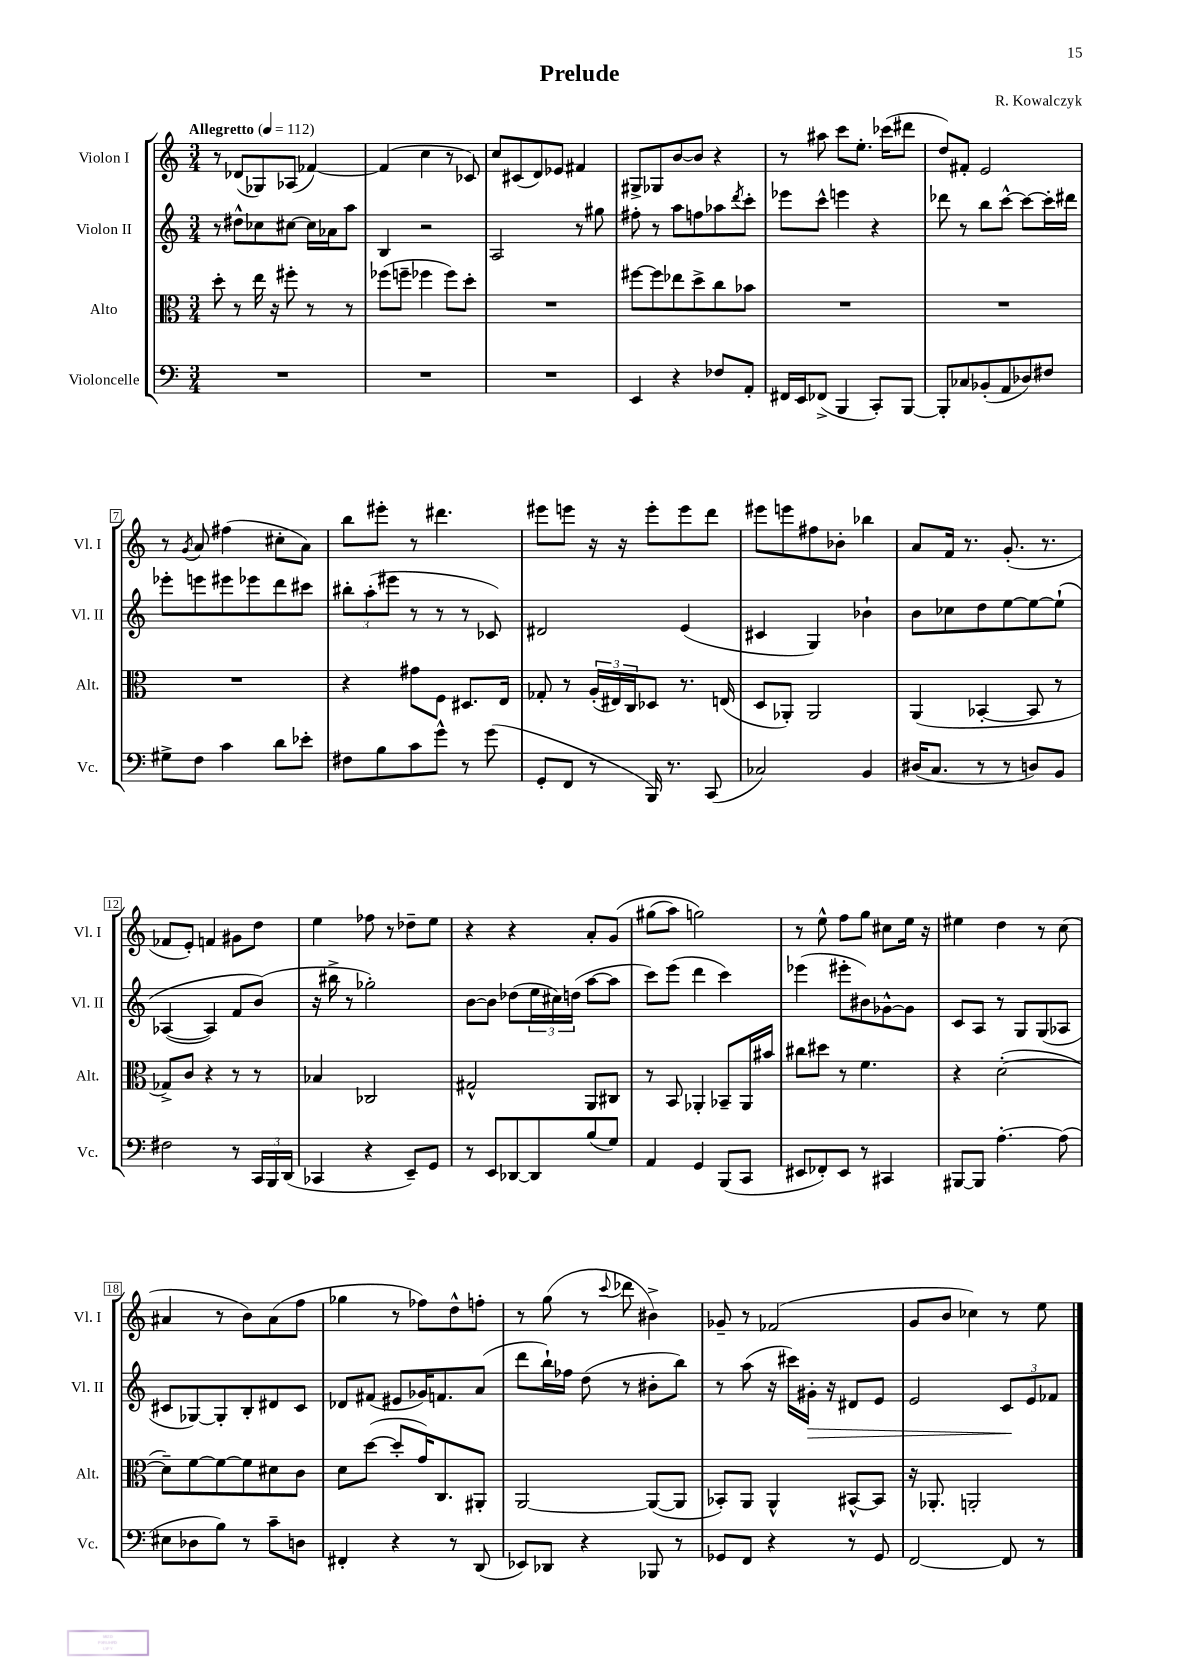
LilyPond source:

\header { title = "Prelude" composer = "R. Kowalczyk" }
<<
\new StaffGroup <<
\new Staff = "s0" \with { instrumentName = "Violon I" shortInstrumentName = "Vl. I" } {
    \clef treble \key c \major \numericTimeSignature \time 3/4 \tempo "Allegretto" 4 = 112
    r8 des'8( ges8) aes8( fes'4~) |
    fes'4( c''4 r8 ces'8) |
    c''8 cis'8( d'8) ees'8 fis'4 |
    gis8-> ges8 b'8~ b'8 r4 |
    r8 ais''8 c'''8 e''8.-. ces'''16( dis'''8 |
    d''8) fis'8-. e'2 |
    r8 \acciaccatura { g'8 } a'8 fis''4( cis''8-. a'8) |
    b''8 eis'''8-. r8 dis'''4. |
    eis'''8 e'''8 r16 r16 e'''8-. e'''8 d'''8 |
    eis'''8 e'''8 fis''8 bes'8-. bes''4 |
    a'8 f'16 r8. g'8.-.( r8. |
    fes'8 e'8-.) f'4 gis'8 d''8 |
    e''4 fes''8 r8 des''8-- e''8 |
    r4 r4 a'8-. g'8\( |
    gis''8( a''8) g''2\) |
    r8 e''8-^ f''8 g''8 cis''8 e''16 r16 |
    eis''4 d''4 r8 c''8( |
    ais'4 r8 b'8) ais'8( f''8 |
    ges''4 r8 fes''8) d''8-^ f''8-. |
    r8 g''8( r8 \appoggiatura { c'''8 } des'''8 bis'4->) |
    ges'8-- r8 fes'2( |
    g'8 b'8 ces''4) r8 e''8 \bar "|." |
}
\new Staff = "s1" \with { instrumentName = "Violon II" shortInstrumentName = "Vl. II" } {
    \clef treble \key c \major \numericTimeSignature \time 3/4
    r8 dis''8-^ ces''8 cis''8~ cis''16 aes'16 a''8 |
    b4 r2 |
    a2 r8 gis''8 |
    fis''8-. r8 a''8 f''8 aes''8 \acciaccatura { d'''8 } c'''8-. |
    ees'''8 c'''8-^ e'''4 r4 |
    des'''8 r8 b''8 c'''8~-^ c'''8~ c'''16-. dis'''16 |
    ees'''8-. e'''8 eis'''8 ees'''8 d'''8 cis'''8 |
    \tuplet 3/2 { bis''8-. a''8-.( eis'''8 } r8 r8 r8 ces'8) |
    dis'2 e'4( |
    cis'4 g4) bes'4-! |
    b'8 ces''8 d''8 e''8~ e''8~ e''8-!\( |
    aes4~( aes4) f'8 b'8(\) |
    r16 bis''16-> r8 ges''2-.) |
    b'8~ b'8 des''8( \tuplet 3/2 { e''16 cis''16) d''16( } a''8~ a''8 |
    c'''8) e'''8( d'''4 c'''4) |
    ees'''4( eis'''8-. bis'8) ges'8~-^ ges'8 |
    c'8 a8 r8 g8 g8( aes8 |
    cis'8 ges8~) ges8-. b8-. dis'8 cis'8 |
    des'8 fis'8( eis'8 ges'16) f'8. a'8( |
    d'''8 b''16-!) fes''16 d''8( r8 bis'8-. b''8) |
    r8 a''8( r16 cis'''16) gis'16-.\> r16 dis'8 e'8 |
    e'2 \tuplet 3/2 { c'8\! e'8 fes'8 } \bar "|." |
}
\new Staff = "s2" \with { instrumentName = "Alto" shortInstrumentName = "Alt." } {
    \clef alto \key c \major \numericTimeSignature \time 3/4
    d''8-. r8 e''16 r16 fis''8-. r8 r8 |
    fes''8( f''8-- fes''4 fes''8) d''8-. |
    R2. |
    fis''8~ fis''8 ees''8 d''8-> c''8 bes'8 |
    R2. |
    R2. |
    R2. |
    r4 gis'8 f8 dis8. e16 |
    ges8-. r8 \tuplet 3/2 { a16-.( eis16) c16 } des8 r8. e16( |
    d8 aes,8-.) aes,2 |
    a,4( bes,4~-. bes,8 r8 |
    ges8->) c'8 r4 r8 r8 |
    bes4 ces2 |
    gis2-^ a,8 cis8 |
    r8 b,8 aes,4-. bes,8-- aes,16 bis'16 |
    cis''8 dis''8 r8 f'4. |
    r4 d'2~-.( |
    d'8--) f'8~ f'8~ f'8 dis'8 c'8 |
    d'8 d''8~( d''8-. g'16) c8. ais,8-. |
    a,2~ a,8~( a,8 |
    bes,8-.) a,8 a,4-^ bis,8~-^ bis,8 |
    r16 aes,8.-. a,2-. \bar "|." |
}
\new Staff = "s3" \with { instrumentName = "Violoncelle" shortInstrumentName = "Vc." } {
    \clef bass \key c \major \numericTimeSignature \time 3/4
    R2. |
    R2. |
    R2. |
    e,4 r4 fes8 a,8-. |
    fis,16 e,16 fes,8->( b,,4 c,8-.) b,,8~ |
    b,,8-. ces8 bes,8-.( a,8 des8) fis8 |
    gis8-> f8 c'4 d'8 ees'8-. |
    fis8 b8 c'8 g'8-^ r8 g'8( |
    g,8-. f,8 r8 b,,16) r8. c,8( |
    ces2) b,4 |
    dis16( c8. r8 r8 d8) b,8 |
    fis2 r8 \tuplet 3/2 { c,16 b,,16 d,16( } |
    ces,4 r4 e,8--) g,8 |
    r8 e,8 des,8~ des,8 b8( g8) |
    a,4 g,4 b,,8( c,8 |
    eis,8 fes,8-.) eis,8 r8 cis,4 |
    bis,,8~ bis,,8 a4.~-. a8( |
    eis8 des8 b8) r8 c'8-- d8 |
    fis,4-. r4 r8 d,8( |
    ees,8) des,8 r4 bes,,8 r8 |
    ges,8 f,8 r4 r8 ges,8 |
    f,2~ f,8 r8 \bar "|." |
}
>>
>>
\layout { \context { \Score \override BarNumber.stencil = #(make-stencil-boxer 0.1 0.3 ly:text-interface::print) } }
